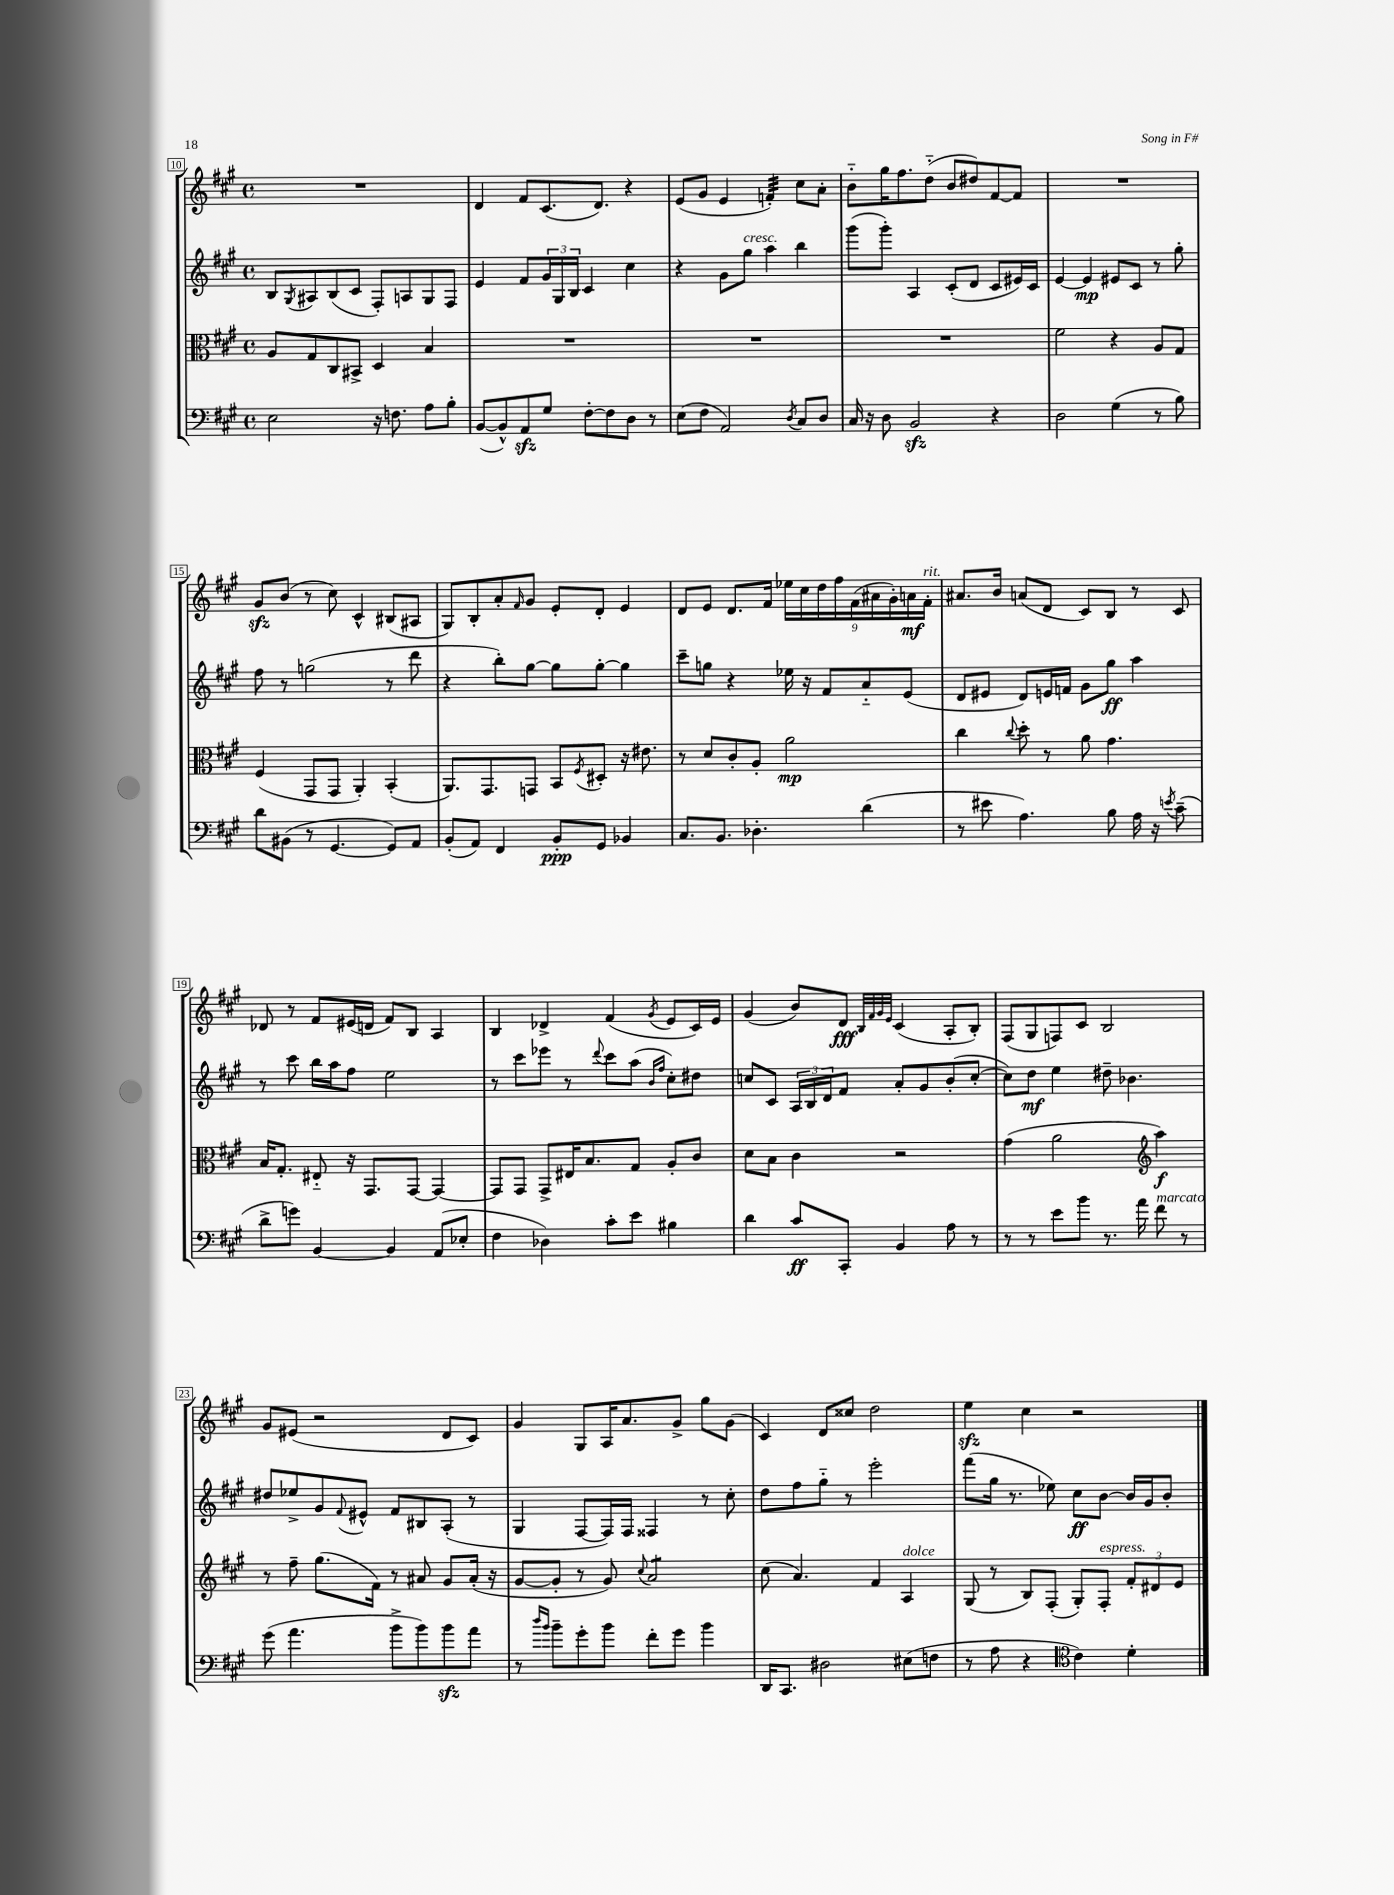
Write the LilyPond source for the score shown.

<<
\new StaffGroup <<
\new Staff = "s0" {
    \clef treble \key a \major \defaultTimeSignature \time 4/4
    R1 |
    d'4 fis'8 cis'8.( d'8.) r4 |
    e'8( gis'8 e'4 f'4:32-.) cis''8 a'8-. |
    b'8-_ gis''16 fis''8. d''8-_( b'8 dis''8) fis'8~ fis'8 |
    R1 |
    gis'8\sfz b'8( r8 cis''8) cis'4-^ bis8( ais8 |
    gis8) b8-. a'8-. \grace { fis'16 } gis'8 e'8-. d'8-. e'4 |
    d'8 e'8 d'8. fis'16 \tuplet 9/8 { ees''16 cis''16 d''16 fis''16 fis'16( ais'16 gis'16-.) a'16\mf fis'16-.^\markup { \italic "rit." } } |
    ais'8. b'16 a'8( d'8 cis'8) b8 r8 cis'8 |
    des'8 r8 fis'8 eis'16( d'16 fis'8) b8 a4 |
    b4 des'4-> fis'4( \acciaccatura { gis'8 } e'8 cis'16) e'16 |
    gis'4( b'8) d'8\fff \grace { b32 fis'32 gis'32 e'32 } cis'4( a8-. b8-.) |
    fis8( gis8 f8) cis'8 b2 |
    gis'8 eis'8( r2 d'8 cis'8) |
    gis'4 gis8 a16 a'8. gis'8-> gis''8 gis'8( |
    cis'4) d'8 cisis''8 d''2 |
    e''4\sfz cis''4 r2 \bar "|." |
}
\new Staff = "s1" {
    \clef treble \key a \major \defaultTimeSignature \time 4/4
    b8 \acciaccatura { gis8 } ais8 b8( cis'8 fis8-.) a8 gis8 fis8 |
    e'4 fis'8 \tuplet 3/2 { gis'16 gis16 b16 } cis'4 cis''4 |
    r4 gis'8 gis''8^\markup { \italic "cresc." } a''4 b''4 |
    gis'''8( gis'''8-.) a4 cis'8-.( d'8 cis'8 eis'16) cis'16 |
    e'4~ e'4\mp eis'8 cis'8 r8 gis''8-. |
    fis''8 r8 g''2( r8 d'''8 |
    r4 b''8-.) gis''8~ gis''8 gis''8~-. gis''4 |
    cis'''8-- g''8 r4 ees''16 r16 fis'8 a'8-_ e'8( |
    d'8 eis'8 d'8) e'16 f'16 gis'8 gis''8\ff a''4 |
    r8 cis'''8 b''16 a''16 fis''8 e''2 |
    r8 cis'''8 ees'''8 r8 \appoggiatura { d'''8 } cis'''8 a''8( \grace { b'16 fis''16 } cis''8-.) dis''8 |
    c''8 cis'8 \tuplet 3/2 { a16 b16 d'16 } fis'8 a'8-. gis'8 b'8-.( c''8~-. |
    c''8) d''8\mf e''4 dis''8-- bes'4. |
    dis''8 ees''8-> gis'8 \appoggiatura { fis'8 } eis'8-^ fis'8 bis8 a8-.( r8 |
    gis4 fis8~ fis16) fis16 fisis4 r8 cis''8-. |
    d''8 fis''8 gis''8-_ r8 e'''2-. |
    fis'''8( gis''16 r8. ees''8) cis''8\ff b'8~ b'16 gis'16 b'8-. \bar "|." |
}
\new Staff = "s2" {
    \clef alto \key a \major \defaultTimeSignature \time 4/4
    a8 gis8 cis8 bis,8-> d4 b4 |
    R1 |
    R1 |
    R1 |
    fis'2 r4 a8 gis8 |
    fis4( gis,8 gis,8 a,4-.) b,4-.( |
    a,8.) gis,8. g,8 b,8 \acciaccatura { fis8 } dis8-. r16 eis'8. |
    r8 d'8 cis'8-. a8-. a'2\mp |
    cis''4 \appoggiatura { cis''8 } d''8-. r8 a'8 gis'4. |
    b16 gis8.-. eis8-_ r16 gis,8. gis,8~ gis,4~ |
    gis,8 gis,8 gis,8-> eis16 b8. gis8 a8-. cis'8 |
    d'8 b8 cis'4 r2 |
    gis'4( a'2 \clef treble a''4\f) |
    r8 fis''8-- gis''8.( fis'16) r8 ais'8 gis'8 ais'16-.( r16 |
    gis'8~ gis'8-. r8 gis'8) \appoggiatura { cis''8 } a'2:8 |
    cis''8( a'4.) fis'4 a4^\markup { \italic "dolce" } |
    gis8( r8 b8) fis8-.( gis8-.) fis8-.^\markup { \italic "espress." } \tuplet 3/2 { fis'8-. dis'8 e'8 } \bar "|." |
}
\new Staff = "s3" {
    \clef bass \key a \major \defaultTimeSignature \time 4/4
    e2 r16 f8. a8 b8-. |
    b,8~( b,8-^) a,8\sfz gis8 fis8~-. fis8 d8 r8 |
    e8( fis8 a,2) \acciaccatura { d8 } cis8 d8 |
    cis16 r16 d8 b,2\sfz r4 |
    d2 gis4( r8 b8) |
    d'8 bis,8( r8 gis,4.~ gis,8) a,8 |
    b,8-.( a,8) fis,4 b,8-.\ppp gis,8 bes,4 |
    cis8. b,8. des4.-. d'4( |
    r8 eis'8 a4.) b8 a16 r16 \acciaccatura { e'8 } cis'8--( |
    d'8-> g'8) b,4~ b,4 a,8( ees8-. |
    fis4 des4) cis'8-. e'8 bis4 |
    d'4 cis'8\ff cis,8-. b,4 a8 r8 |
    r8 r8 e'8 b'8 r8. a'16 fis'8^\markup { \italic "marcato" } r8 |
    gis'8( a'4. b'8-> b'8) b'8\sfz a'8 |
    r8 \grace { d''16 b'16 } b'8-- gis'8-. b'8 fis'8-. gis'8 b'4 |
    d,16 cis,8. dis2 eis8( f8 |
    r8 a8 r4 \clef tenor cis'4) d'4-. \bar "|." |
}
>>
>>
\layout { \context { \Score currentBarNumber = #10 \override BarNumber.stencil = #(make-stencil-boxer 0.1 0.3 ly:text-interface::print) } }
